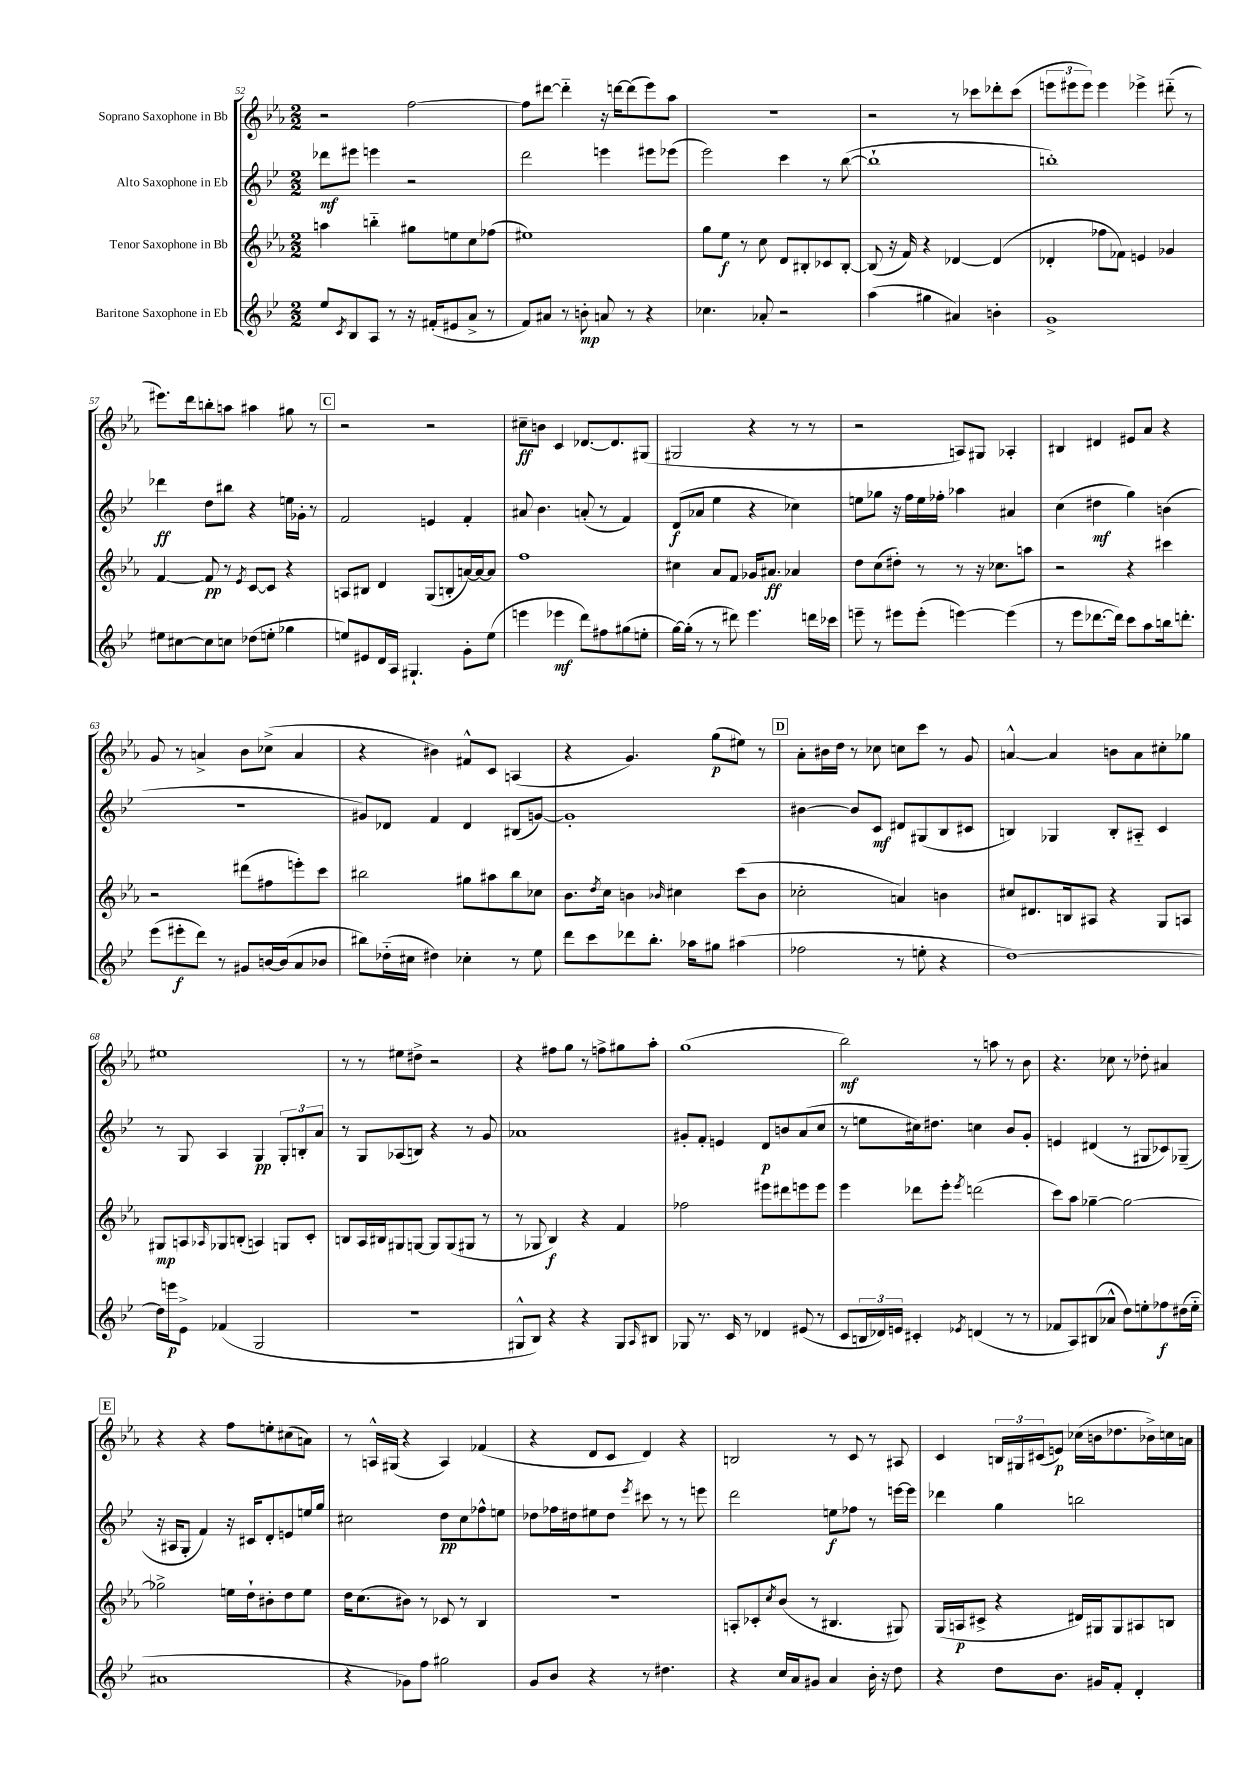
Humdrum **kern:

**kern	**kern	**kern	**kern
*staff4	*staff3	*staff2	*staff1
*clefG2	*clefG2	*clefG2	*clefG2
*k[b-e-]	*k[b-e-a-]	*k[b-e-]	*k[b-e-a-]
*M2/2	*M2/2	*M2/2	*M2/2
8ee-/L	4aa\	8ddd-\L	2r
8qc/	.	.	.
8B-/	.	8eee#\J	.
8A/J	4bb'~\	4eee\	.
8r	.	.	.
16r	8gg#\L	2r	[2ff\
(16f#'/LK	.	.	.
8e#/	8ee\	.	.
8a^/J	8cc\	.	.
8r	(8ff-\J	.	.
=	=	=	=
8f/L)	1ee#)	2ddd\	8ff\]L
8a#/J	.	.	[8ddd#\J
8r	.	.	4ddd#'~\]
8b'\	.	.	.
8a/	.	4eee\	16r
.	.	.	[16ddd\LK
8r	.	.	(8ddd\]
4r	.	8eee#\L	8eee-\)
.	.	(8eee-\J	8aa-\J
=	=	=	=
4.cc-\	8gg\L	2eee-\)	1r
.	8ee-\J	.	.
.	8r	.	.
8a-'/	8cc\	.	.
2r	8d/L	4ccc\	.
.	8B#'/	.	.
.	8c-/	8r	.
.	[8B#'/J	([8bb-\	.
=	=	=	=
(4aa\	(8B#/]	1bb-`]	2r
.	16r	.	.
.	16f/)	.	.
4gg#\	4r	.	.
4a#/)	[4d-/	.	8r
.	.	.	8ccc-\L
4b'\	(4d-/]	.	8ddd-'\
.	.	.	(8ccc-\J
=	=	=	=
1g^	4d-'/	1bb')	12eee\L
.	.	.	12eee#\
.	.	.	12eee#\J)
.	8ff-\L	.	4eee#\
.	8f-\J)	.	.
.	4e/	.	4eee-^\
.	4g-/	.	(8ddd#'~\
.	.	.	8r
=	=	=	=
8ee#\L	[4f/	4ddd-\	8.eee#\L)
[8cc#\	.	.	.
.	.	.	16ddd\k
8cc#\]	8f/]	8dd\L	8bb'\
8cc\J	8r	8bb#\J	8aa\J
.	8qe-/	.	.
(8dd-\L	[8c/L	4r	4aa#\
8ee'\J	8c/]J	.	.
4gg-\	4r	16ee\LL	8gg#\
.	.	16g-'\JJ	.
.	.	8r	8r
=	=	=	=
8ee/L)	8A/L	2f/	2r
8e#/	8B#/J	.	.
16d/L	4d/	.	.
16A/JJ	.	.	.
4.G#`/	.	.	.
.	(8G/L	4e/	2r
.	8B'/	.	.
8g'\L	[16a/L)	4f'/	.
.	16a/_J	.	.
(8ee\J	8a/]J	.	.
=	=	=	=
4eee\	1ff	8a#/	8cc#~\L
.	.	4.b-\	8b\J
4eee-\	.	.	4c/
8ddd\L)	.	(8a'/	[8.d-/L
8ff#\	.	8r	.
.	.	.	8.d-/]
(8gg#\	.	4f/)	.
8ee'\J	.	.	(8G#/J
=	=	=	=
[16gg\LL)	4cc#\	(8d/L	2G#/
(16gg'\]JJ	.	.	.
8r	.	8a-/J	.
8r	8a-/L	4ee-\	.
8ddd#\)	8f/J	.	.
4.eee-\	16g-/LK	4r	4r
.	8.a#/J	.	.
.	4a-/	4cc-\)	8r
16ddd\LL	.	.	8r
16ccc-\JJ	.	.	.
=	=	=	=
8eee~\	8dd\L	8ee\L	2r
8r	(8cc\	8gg-\J	.
8eee#\L	8dd#'\J)	16r	.
.	.	16ff\LL	.
(8eee#'\J	8r	16ee\	.
.	.	16ff-'\JJ	.
[4eee\)	8r	4aa-\	8A/L)
.	16r	.	8G#/J
.	8.cc-\L	.	.
(4eee\]	.	4a#/	4A-'/
.	8aa\J	.	.
=	=	=	=
8r	2r	(4cc\	4B#/
8eee-\L	.	.	.
[8.ddd-\	.	4dd#\	4d#/
16ddd-\]Jk)	.	.	.
8ccc\L	4r	4gg\)	8e#/L
8aa\	.	.	8a-/J
16bb\k	4ccc#\	(4b\	4r
8.ddd'\J	.	.	.
=	=	=	=
(8eee-\L	2r	1r	8g/
8eee#'\	.	.	8r
8ddd\J)	.	.	4a^/
8r	.	.	.
8g#/L	(8ddd#\L	.	8b-\L
[16b/L	8ff#\	.	(8cc-^\J
(16b/]J	.	.	.
8a/	8eee'\)	.	4a/
8b-/J	8ccc\J	.	.
=	=	=	=
8bb#\L)	2bb#\	8g#/L)	4r
(16dd-'~\L	.	8d-/J	.
16cc#\JJ	.	.	.
4dd#\)	.	4f/	4b#\)
4cc-'\	8gg#\L	4d-/	8f#^^/L
.	8aa#\	.	8c/J
8r	8bb#\	(8B#/L	(4A/
8ee-\	8cc-\J	[8g/J)	.
=	=	=	=
8ddd\L	8.b-\L	1g']	4r
8ccc\	.	.	.
.	8qdd/	.	.
.	16cc\Jk	.	.
8ddd-\	4b\	.	4.g/)
8.bb-'\J	.	.	.
.	16qqb-/	.	.
.	4cc#\	.	.
16aa-\LK	.	.	.
8gg#\J	.	.	(8gg\L
(4aa#\	(8ccc\L	.	8ee#\J)
.	8b-\J	.	8r
=	=	=	=
2ff-\	2cc-'\	[4b#\	8a-'\L
.	.	.	16b#\L
.	.	.	16dd\JJ
.	.	8b#/]L	8r
.	.	8c/J	8cc-\
8r	4a/)	8d#/L	8cc\L
8ee'\	.	(8G#/	8ccc\J
4r	4b\	8B-/	8r
.	.	8c#/J	8g/
=	=	=	=
[1dd)	8cc#/L	4B/)	[4a^^/
.	8.d#/	.	.
.	.	4G-/	4a/]
.	16B/k	.	.
.	8A#/J	.	.
.	4r	8B'/L	8b\L
.	.	8A#'~/J	8a\
.	8G/L	4c/	8cc#'\
.	8A/J	.	8gg-\J
=	=	=	=
16dd\]LL	8G#/L	8r	1ee#
16eee\J	.	.	.
8e-^\J	8A/	8G/	.
.	16qqA-/	.	.
(4f-/	8G-/	4A/	.
.	(8B'/J	.	.
2G/	4A/)	4G/	.
.	8G/L	12G'/L	.
.	.	12B'/	.
.	8c'/J	.	.
.	.	12a/J	.
=	=	=	=
1r	8B/L	8r	8r
.	16A-/L	8G/L	8r
.	16B#/J	.	.
.	8G#/	(8A-/	8ee#\L
.	[8G/J	8B/J)	8dd#^\J
.	8G/]L	4r	2r
.	(8G/	.	.
.	8G#/J	8r	.
.	8r	8g/	.
=	=	=	=
8G#^^/L	8r	1a-	4r
8B-/J)	8G-/	.	.
4r	4B-/)	.	8ff#\L
.	.	.	8gg\J
4r	4r	.	8r
.	.	.	8ff^\L
8G#/L	4f/	.	8gg#\
16qqA/	.	.	.
8B#/J	.	.	8aa-'\J
=	=	=	=
8G-/	2ff-\	8g#'/L	(1gg
8.r	.	8f'/J	.
.	.	4e/	.
16c/	.	.	.
8r	.	.	.
4d-/	8eee#\L	8d/L	.
.	8ddd#\	8b/	.
(8e#/	8eee\	(8a/	.
8r	8eee\J	8cc/J	.
=	=	=	=
8c/L	4eee-\	8r	2bb-\)
24B/L	.	8ee\L	.
24d-/)	.	.	.
24e/JJ	.	.	.
4c#'/	8ddd-\L	16cc#\k)	.
.	.	8.dd#\J	.
.	8eee-'\J	.	.
8qe-/	8qeee-/	.	.
(4d/	(2ddd\	4cc\	8r
.	.	.	8aa\
8r	.	8b-/L	8r
8r	.	8g'/J	8b-\
=	=	=	=
8f-/L	8ccc\L)	4e/	4.r
8A/)	8aa-\J	.	.
(8B#/	[4gg-~\	(4d#/	.
8a-^^/J	.	.	8cc-\
8dd\L)	2gg-\_	8r	8r
8ee'\	.	8G#/L	8dd-'\
8ff-\	.	8c-/)	4a#/
(16dd#\L	.	(8G-~/J	.
16ee'~\JJ	.	.	.
=	=	=	=
1a#	2gg-^\]	16r	4r
.	.	16A#/LK	.
.	.	8G'/J	.
.	.	4f/)	4r
.	16ee\LL	16r	8ff\L
.	16dd`\J	16c#/LK	.
.	8b#'\	8d'/	8ee'\
.	8dd\	8e/	(8cc#\
.	8ee\J	16ee/L	8a\J)
.	.	16gg/JJ	.
=	=	=	=
4r	16dd\LK	2cc#\	8r
.	(8.cc\	.	.
.	.	.	16A^^/LL
.	.	.	(16G#/JJ
8g-\L)	8b#\J)	.	4r
8ff\J	8r	.	.
2gg#\	8c-/	8dd\L	4A/)
.	8r	8cc#\	.
.	4B-/	8ff-^^\	(4f-/
.	.	8ee\J	.
=	=	=	=
8g/L	1r	8dd-\L	4r
8b-/J	.	16ff-\L	.
.	.	16dd#\J	.
4r	.	8ee#\	8d/L
.	.	8dd#\J	8c/J
.	.	8qeee-/	.
8r	.	8ccc#\	4d/)
4.dd#\	.	8r	.
.	.	8r	4r
.	.	8eee\	.
=	=	=	=
4r	8A'/L	2ddd\	2B/
.	8c-'/	.	.
.	8qcc/	.	.
16cc/LL	(8b-/J	.	.
16a/J	.	.	.
8g#/J	8r	.	.
4a/	4.B#/	8ee\L	8r
.	.	8ff-\J	8c/
16b-'\	.	8r	8r
16r	.	.	.
8dd\	8G#/)	[16eee\LL	8A#/
.	.	16eee\]JJ	.
=	=	=	=
4r	(16G/LL	4ddd-\	4c/
.	16A/J	.	.
.	8c#^/J	.	.
8dd\L	4r	4gg\	24B/LL
.	.	.	24G#/
.	.	.	(24c#/J
8.b-\J	.	.	8e/J)
.	16d#/LL)	2bb\	(16cc-\LL
16g#/LK	16G#/J	.	16b\J
8f'/J	8G#/	.	8.dd-\
4d'/	8A#/	.	.
.	.	.	16b-^\L)
.	8B/J	.	16cc\
.	.	.	16a\JJ
==	==	==	==
*-	*-	*-	*-
